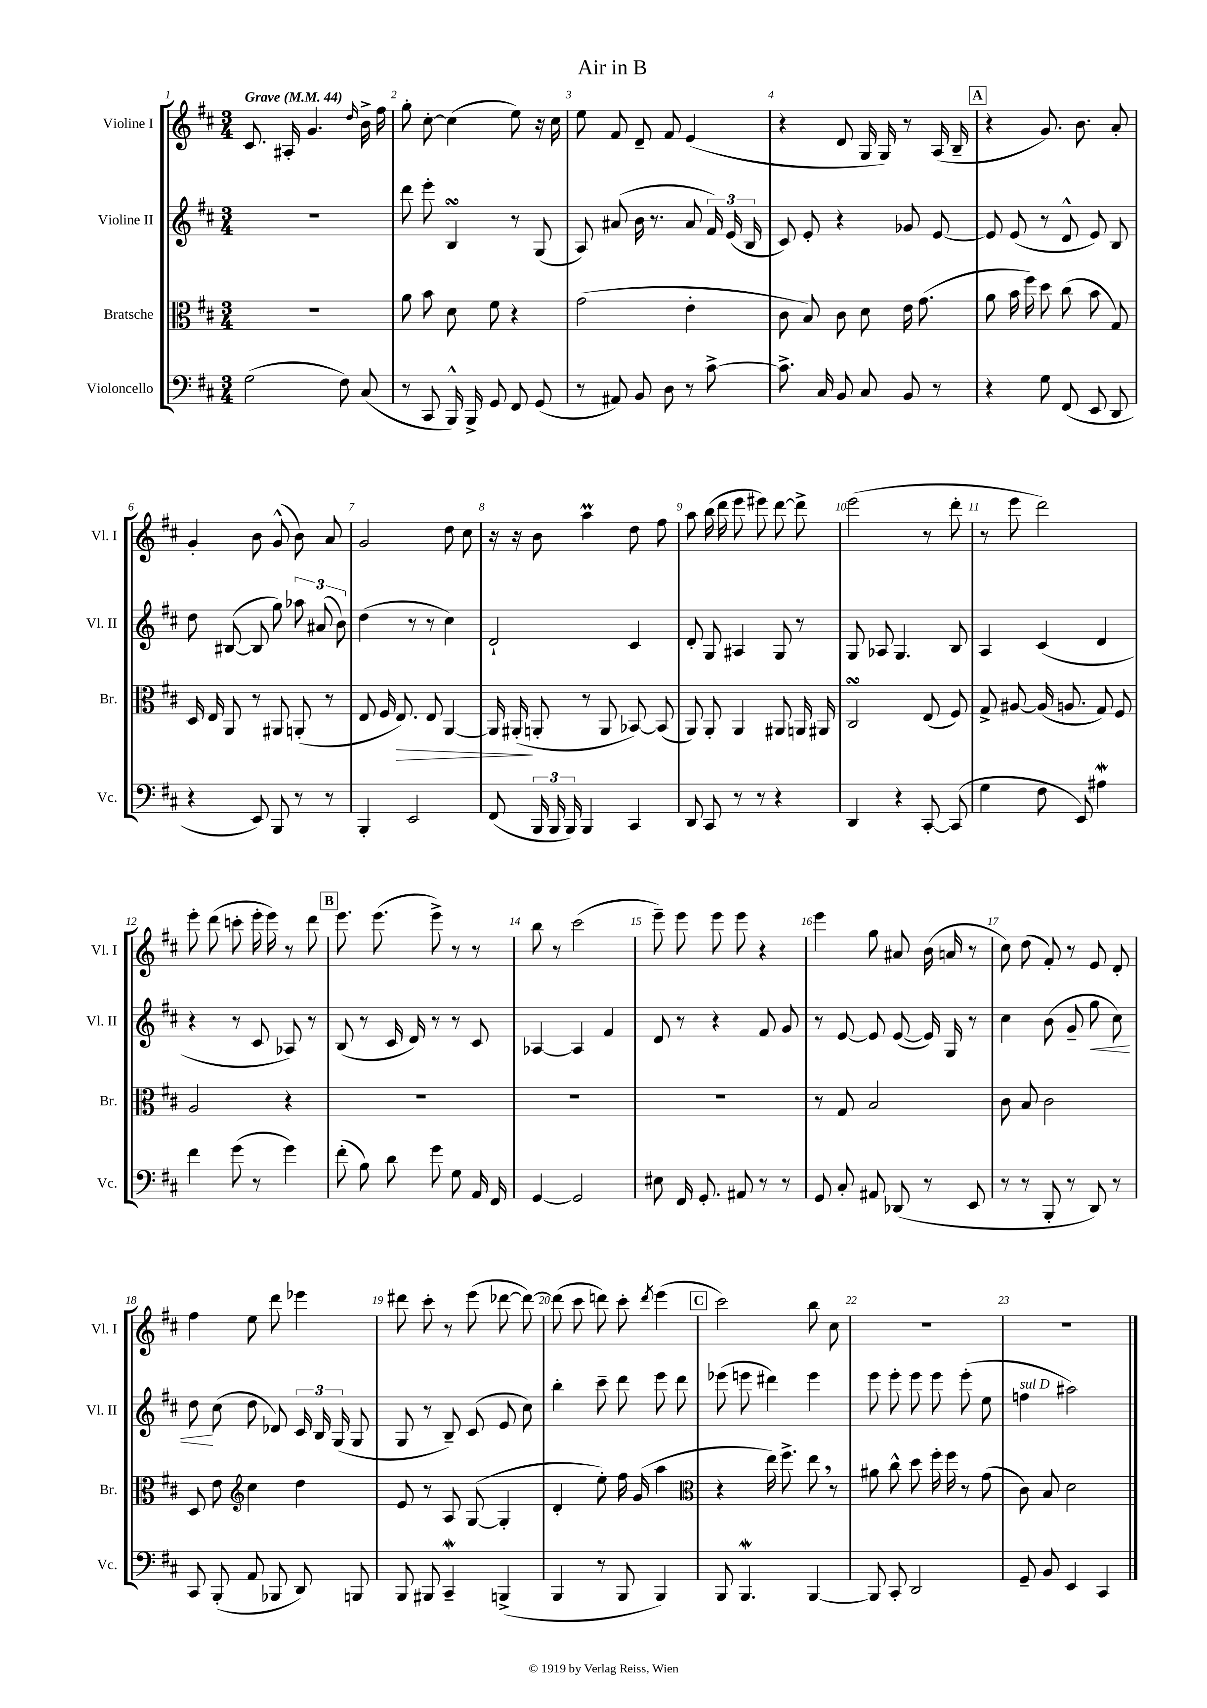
\header { title = "Air in B" }
<<
\new StaffGroup <<
\new Staff = "s0" \with { instrumentName = "Violine I" shortInstrumentName = "Vl. I" } {
    \clef treble \key d \major \numericTimeSignature \time 3/4 \tempo "Grave" 4 = 44
    \autoBeamOff cis'8. ais16-. g'4. \grace { d''16 } b'16-> fis''16 |
    g''8-. cis''8~-. cis''4( e''8) r16 cis''16 |
    e''8 fis'8 d'8-- fis'8 e'4( |
    r4 d'8 g16 g16) r8 a16( b16-- |
    \mark \markup { \box "A" } r4 g'8.) b'8. a'8-. |
    g'4-. b'8 g'8-^( b'8) a'8 |
    g'2 d''8 cis''8 |
    r16 r16 b'8 a''4\prall d''8 fis''8 |
    a''8 b''16( d'''16 e'''8 eis'''8) d'''8~ d'''8-> |
    e'''2( r8 d'''8-. |
    r8 e'''8 d'''2) |
    e'''8-. d'''8( c'''8-. e'''16-. e'''16) r8 d'''8 |
    \mark \markup { \box "B" } e'''8. e'''8.( e'''8->) r8 r8 |
    b''8 r8 cis'''2( |
    e'''8--) e'''8 e'''8 e'''8 r4 |
    e'''4 g''8 ais'8 b'16( a'16 r8 |
    cis''8) d''8( fis'8-.) r8 e'8 d'8-. |
    fis''4 e''8 d'''8 ees'''4 |
    dis'''8 cis'''8-. r8 e'''8( des'''8~ des'''8~) |
    des'''8( cis'''8 d'''8) cis'''8-. \acciaccatura { d'''8 } e'''4( |
    \mark \markup { \box "C" } cis'''2) b''8 cis''8 |
    R2. |
    R2. \bar "|." |
}
\new Staff = "s1" \with { instrumentName = "Violine II" shortInstrumentName = "Vl. II" } {
    \clef treble \key d \major \numericTimeSignature \time 3/4
    \autoBeamOff R2. |
    d'''8 e'''8-. b4\turn r8 g8( |
    a8) ais'8( b'16 r8. ais'8 \tuplet 3/2 { fis'16) e'16( b16 } |
    cis'8) e'8-. r4 ges'8 e'8~ |
    \mark \markup { \box "A" } e'8 e'8( r8 d'8-^ e'8) b8 |
    d''8 bis8~( bis8 g''8) \tuplet 3/2 { aes''8 ais'8( b'8) } |
    d''4( r8 r8 cis''4) |
    d'2-! cis'4 |
    d'8-. g8 ais4 g8 r8 |
    g8 aes8 g4. b8 |
    a4 cis'4( d'4 |
    r4 r8 cis'8 aes8) r8 |
    \mark \markup { \box "B" } b8( r8 cis'16 d'16) r8 r8 cis'8 |
    aes4~ aes4 fis'4 |
    d'8 r8 r4 fis'8 g'8 |
    r8 e'8~ e'8 e'8~( e'16) g16 r8 |
    cis''4 b'8( g'8-- g''8\< cis''8) |
    d''8\! cis''8( d''8 des'8) \tuplet 3/2 { cis'16 b16 g16( } g8 |
    g8 r8 b8--) cis'8( e'8 cis''8) |
    b''4-. cis'''8-- d'''8 e'''8 d'''8 |
    \mark \markup { \box "C" } ees'''8( e'''8 dis'''4) e'''4 |
    e'''8 e'''8-. e'''8 e'''8 e'''8-.( e''8 |
    f''4^\markup { \italic "sul D" } ais''2) \bar "|." |
}
\new Staff = "s2" \with { instrumentName = "Bratsche" shortInstrumentName = "Br." } {
    \clef alto \key d \major \numericTimeSignature \time 3/4
    \autoBeamOff R2. |
    a'8 b'8 d'8 fis'8 r4 |
    g'2( e'4-. |
    cis'8 b8) cis'8 d'8 e'16 g'8.( |
    \mark \markup { \box "A" } a'8 b'16 fis''16) d''8 cis''8( b'8 g8) |
    d16 e16 a,8 r8 ais,8 a,8-.( r8 |
    e8 fis16 e8.\>) e8 a,4~ |
    a,16 ais,16-.\!( a,8-. r8 a,8 bes,8~) bes,8( |
    a,8) a,8-. a,4 ais,8 a,16 ais,16 |
    cis2\turn e8( fis8) |
    g8-> ais8~ ais16( a8. g8) fis8 |
    a2 r4 |
    \mark \markup { \box "B" } R2. |
    R2. |
    R2. |
    r8 g8 b2 |
    cis'8 b8 cis'2 |
    d8 e'8 \clef treble cis''4 d''4 |
    e'8 r8 a8 g8~( g4-. |
    d'4-. e''8-.) fis''16 g'16( a''4 |
    \mark \markup { \box "C" } \clef alto r4 e''16) fis''8.-> e''8 \breathe r8 |
    ais'8 cis''8-^ d''8 fis''16-. fis''16 r8 g'8( |
    cis'8) b8 d'2 \bar "|." |
}
\new Staff = "s3" \with { instrumentName = "Violoncello" shortInstrumentName = "Vc." } {
    \clef bass \key d \major \numericTimeSignature \time 3/4
    \autoBeamOff g2( fis8) cis8( |
    r8 cis,8 b,,16-^) b,,16-> g,8 fis,8 g,8( |
    r8 ais,8) b,8 d8 r8 cis'8~-> |
    cis'8.-> cis16 b,8 cis8 b,8 r8 |
    \mark \markup { \box "A" } r4 g8 fis,8( e,8 d,8 |
    r4 e,8) b,,8 r8 r8 |
    b,,4-. e,2 |
    fis,8( \tuplet 3/2 { b,,16 b,,16 b,,16) } b,,4 cis,4 |
    d,8 cis,8 r8 r8 r4 |
    d,4 r4 cis,8~-. cis,8( |
    g4 fis8 e,8) ais4\mordent |
    fis'4 g'8( r8 g'4) |
    \mark \markup { \box "B" } fis'8-.( b8) d'8 g'8 g8 a,16 fis,16 |
    g,4~ g,2 |
    eis8 fis,16 g,8.-. ais,8 r8 r8 |
    g,8 cis8-. ais,8 des,8( r8 e,8 |
    r8 r8 b,,8-. r8 d,8) r8 |
    cis,8 b,,8-.( a,8 bes,,8 d,8) b,,8 |
    b,,8 bis,,8 cis,4--\mordent b,,4->( |
    b,,4 r8 b,,8 b,,4) |
    \mark \markup { \box "C" } b,,8 b,,4.\mordent b,,4~ |
    b,,8 cis,8-. d,2 |
    g,8-- b,8 e,4 cis,4 \bar "|." |
}
>>
>>
\layout { \context { \Score \override BarNumber.break-visibility = ##(#f #t #t) barNumberVisibility = #all-bar-numbers-visible } }
